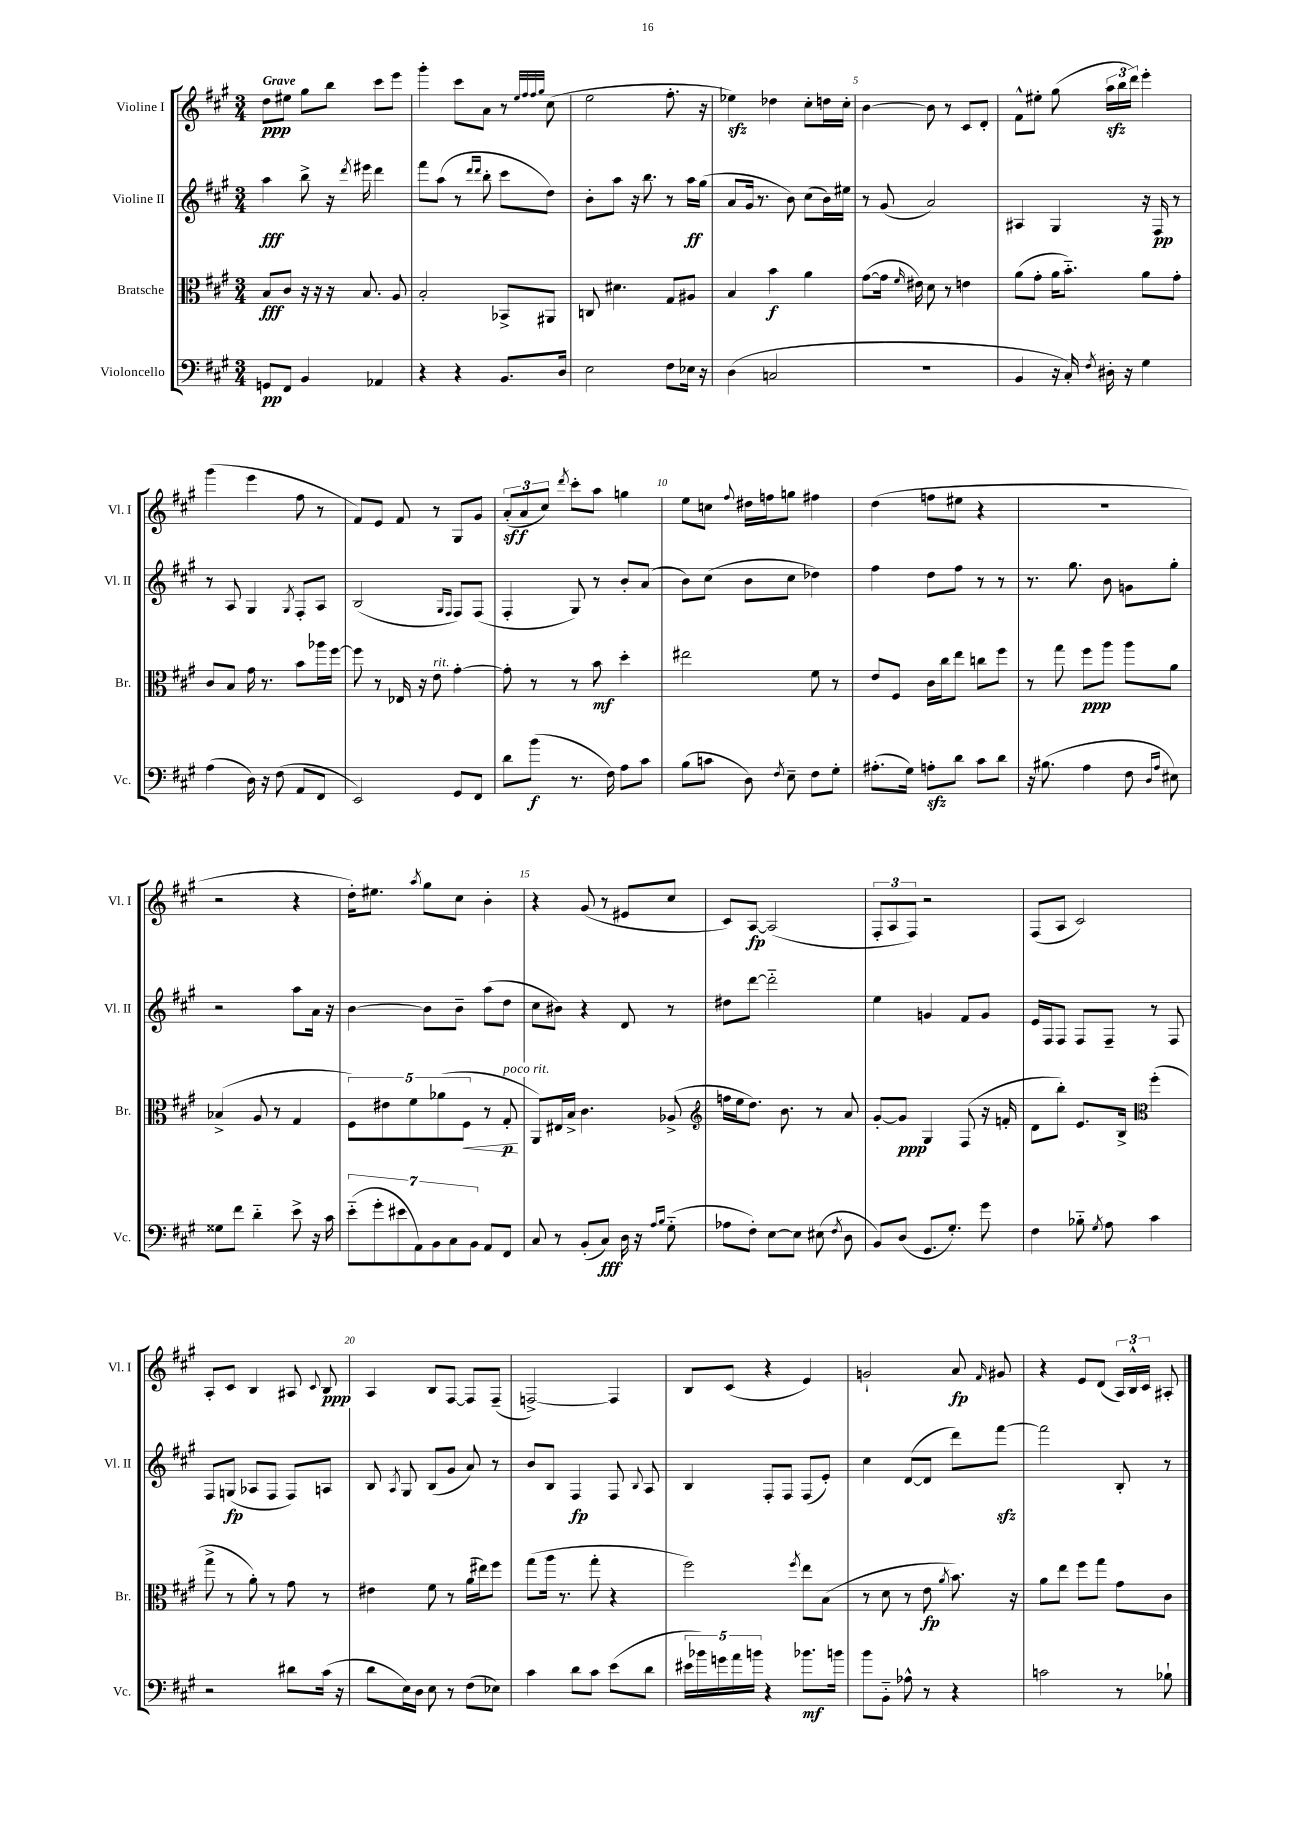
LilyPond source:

<<
\new StaffGroup <<
\new Staff = "s0" \with { instrumentName = "Violine I" shortInstrumentName = "Vl. I" } {
    \clef treble \key a \major \numericTimeSignature \time 3/4 \tempo "Grave"
    \autoBeamOff d''8[\ppp eis''8] gis''8[ b''8] cis'''8[ e'''8] |
    gis'''4-. cis'''8[ a'8] r8 \grace { e''32[ fis''32 fis''32 gis''32] } cis''8( |
    e''2 fis''8.-. r16 |
    ees''4\sfz) des''4 cis''8[-. d''16 cis''16]-. |
    b'4~ b'8 r8 cis'8[ d'8]-. |
    fis'8[-^ eis''8]-. gis''8( \tuplet 3/2 { a''16[\sfz b''16 d'''16]) } e'''4-. |
    gis'''4( e'''4 fis''8 r8 |
    fis'8[) e'8] fis'8 r8 gis8[ gis'8] |
    \tuplet 3/2 { a'8[-.\sff( a'8 cis''8]) } \acciaccatura { d'''8 } cis'''8[-. a''8] g''4 |
    e''8[ c''8] \appoggiatura { fis''8 } dis''16[ f''16 g''8] fis''4 |
    d''4( f''8[ eis''8] r4 |
    R2. |
    r2 r4 |
    d''16[-.) eis''8.] \acciaccatura { a''8 } gis''8[ cis''8] b'4-. |
    r4 gis'8( r8 eis'8[ cis''8] |
    cis'8[) a8]~\fp a2( |
    \tuplet 3/2 { fis8[-. a8 fis8]) } r2 |
    fis8[( a8] cis'2) |
    a8[-. cis'8] b4 ais8 \appoggiatura { cis'8 } b8\ppp |
    a4 b8[ fis8]~ fis8[ fis8]--( |
    f2~->) f4 |
    b8[ cis'8]( r4 e'4) |
    g'2-! a'8\fp \grace { fis'16 } gis'8 |
    r4 e'8[ d'8]( \tuplet 3/2 { a16[) b16-^ cis'16] } ais8-. \bar "|." |
}
\new Staff = "s1" \with { instrumentName = "Violine II" shortInstrumentName = "Vl. II" } {
    \clef treble \key a \major \numericTimeSignature \time 3/4
    \autoBeamOff a''4\fff b''8-> r16 \acciaccatura { d'''8 } eis'''16 d'''4 |
    fis'''8[ a''8]( r8 \grace { d'''16[ d'''16] } b''8-. cis'''8[ d''8]) |
    b'8[-. a''8] r16 b''8. r8 a''16[\ff gis''16]( |
    a'8[ gis'16] r8. b'8) cis''8[( b'16) eis''16] |
    r8 gis'8( a'2) |
    ais4 gis4 r16 fis16\pp r8 |
    r8 a8 gis4 \acciaccatura { gis8 } fis8[-. a8] |
    b2( \grace { gis16[ fis16] } fis8[) fis8]( |
    fis4-. gis8) r8 b'8[-. a'8]( |
    b'8[) cis''8]( b'8[ cis''8] des''4) |
    fis''4 d''8[ fis''8] r8 r8 |
    r8. gis''8. b'8 g'8[ gis''8]-. |
    r2 a''8[ a'16] r16 |
    b'4~ b'8[ b'8]-- a''8[( d''8] |
    cis''8[ bis'8]) r4 d'8 r8 |
    dis''8[ d'''8]~ d'''2-_ |
    e''4 g'4 fis'8[ g'8] |
    e'16[ fis16 fis8] fis8[ fis8]-- r8 fis8 |
    fis8[ g8]\fp( aes8[ fis8] fis8[) a8] |
    b8 \acciaccatura { a8 } gis8 b8[( gis'8] a'8) r8 |
    b'8[ b8] fis4\fp fis8 \appoggiatura { b8 } a8 |
    b4 fis8[-. fis8] fis8[( e'8]-.) |
    cis''4 d'8[~( d'8] d'''8[) fis'''8]~\sfz |
    fis'''2 b8-. r8 \bar "|." |
}
\new Staff = "s2" \with { instrumentName = "Bratsche" shortInstrumentName = "Br." } {
    \clef alto \key a \major \numericTimeSignature \time 3/4
    \autoBeamOff b8[\fff cis'8] r16 r16 r16 b8. a8 |
    b2-. bes,8[-> ais,8] |
    c8 dis'4. gis8[ ais8] |
    b4 b'4\f a'4 |
    gis'8[~( gis'16] \grace { fis'16 } eis'16) d'8 r8 e'4 |
    a'8[( gis'8]-. a'16[ b'8.]-_) a'8[ gis'8]-. |
    cis'8[ b8] gis'16 r8. b'8[ aes''16 fis''16]~ |
    fis''8 r8 ees16 r16 e'8^\markup { \italic "rit." } gis'4~-. |
    gis'8-. r8 r8 b'8\mf d''4-. |
    eis''2 fis'8 r8 |
    e'8[ fis8] cis'16[ cis''16 e''8] c''8[ fis''8] |
    r8 gis''8 fis''8[\ppp a''8] a''8[ a'8] |
    bes4->( a8 r8 gis4 |
    \tuplet 5/4 { fis8[) eis'8 fis'8 aes'8( fis8]\< } r8 gis8-.\p\!^\markup { \italic "poco rit." } |
    a,8[) eis16 b16]-> cis'4. aes8->( |
    \clef treble f''16[ e''16 d''8.]) b'8. r8 a'8 |
    gis'8[~-. gis'8]\ppp gis4 fis8( r16 f'16-. |
    d'8[ b''8]-.) e'8.[ b16]-> \clef alto fis''4-.( |
    gis''8-> r8 a'8-.) r8 gis'8 r8 |
    eis'4 fis'8 r8 a'16[( eis''16) fis''8] |
    gis''8[( a''16] r8. gis''8-. r4 |
    fis''2) \acciaccatura { fis''8 } e''8[ b8]( |
    r8 d'8 r8 e'8\fp \acciaccatura { a'8 } b'8.) r16 |
    a'8[ e''8] fis''8[ gis''8] gis'8[ cis'8] \bar "|." |
}
\new Staff = "s3" \with { instrumentName = "Violoncello" shortInstrumentName = "Vc." } {
    \clef bass \key a \major \numericTimeSignature \time 3/4
    \autoBeamOff g,8[\pp fis,8] b,4 aes,4 |
    r4 r4 b,8.[ d16] |
    e2 fis8[ ees16] r16 |
    d4( c2 |
    R2. |
    b,4 r16 cis16-.) \acciaccatura { fis8 } dis16-. r16 gis4 |
    a4( d16) r16 fis8( a,8[ fis,8] |
    e,2) gis,8[ fis,8] |
    d'8[ b'8]\f( r8. fis16) a8[ cis'8] |
    b8[( c'8] d8) \acciaccatura { fis8 } e8-- fis8[ gis8]-. |
    ais8.[-.( gis16]) a8[-.\sfz d'8] cis'8[ d'8] |
    r16 bis8.( a4 fis8 \grace { d16[ a16] } eis8) |
    gisis8[ fis'8] d'4-_ e'8-> r16 cis'16 |
    \tuplet 7/4 { e'8[-_( gis'8-. eis'8 a,8) b,8 cis8 b,8] } a,8[ fis,8] |
    cis8 r8 b,8[-.( cis8]\fff) d16 r16 \grace { a16[ b16] } gis8-_( |
    aes8[ fis8]-.) e8[~ e8] eis8( \acciaccatura { fis8 } d8 |
    b,8[) d8]( gis,8.[ gis8.]-.) gis'8 |
    fis4 bes8-_ \acciaccatura { gis8 } a8 cis'4 |
    r2 dis'8[ cis'16]( r16 |
    d'8[ e16) d16] e8 r8 fis8[( ees8]) |
    cis'4 d'8[ cis'8] e'8[( d'8] |
    \tuplet 5/4 { eis'16[ bes'16) g'16 a'16 b'16] } r4 bes'8.[\mf b'16] |
    b'8[ b,8]-_ aes8-^ r8 r4 |
    c'2 r8 bes8-! \bar "|." |
}
>>
>>
\layout { \context { \Score \override BarNumber.break-visibility = ##(#f #t #t) barNumberVisibility = #(every-nth-bar-number-visible 5) } }
